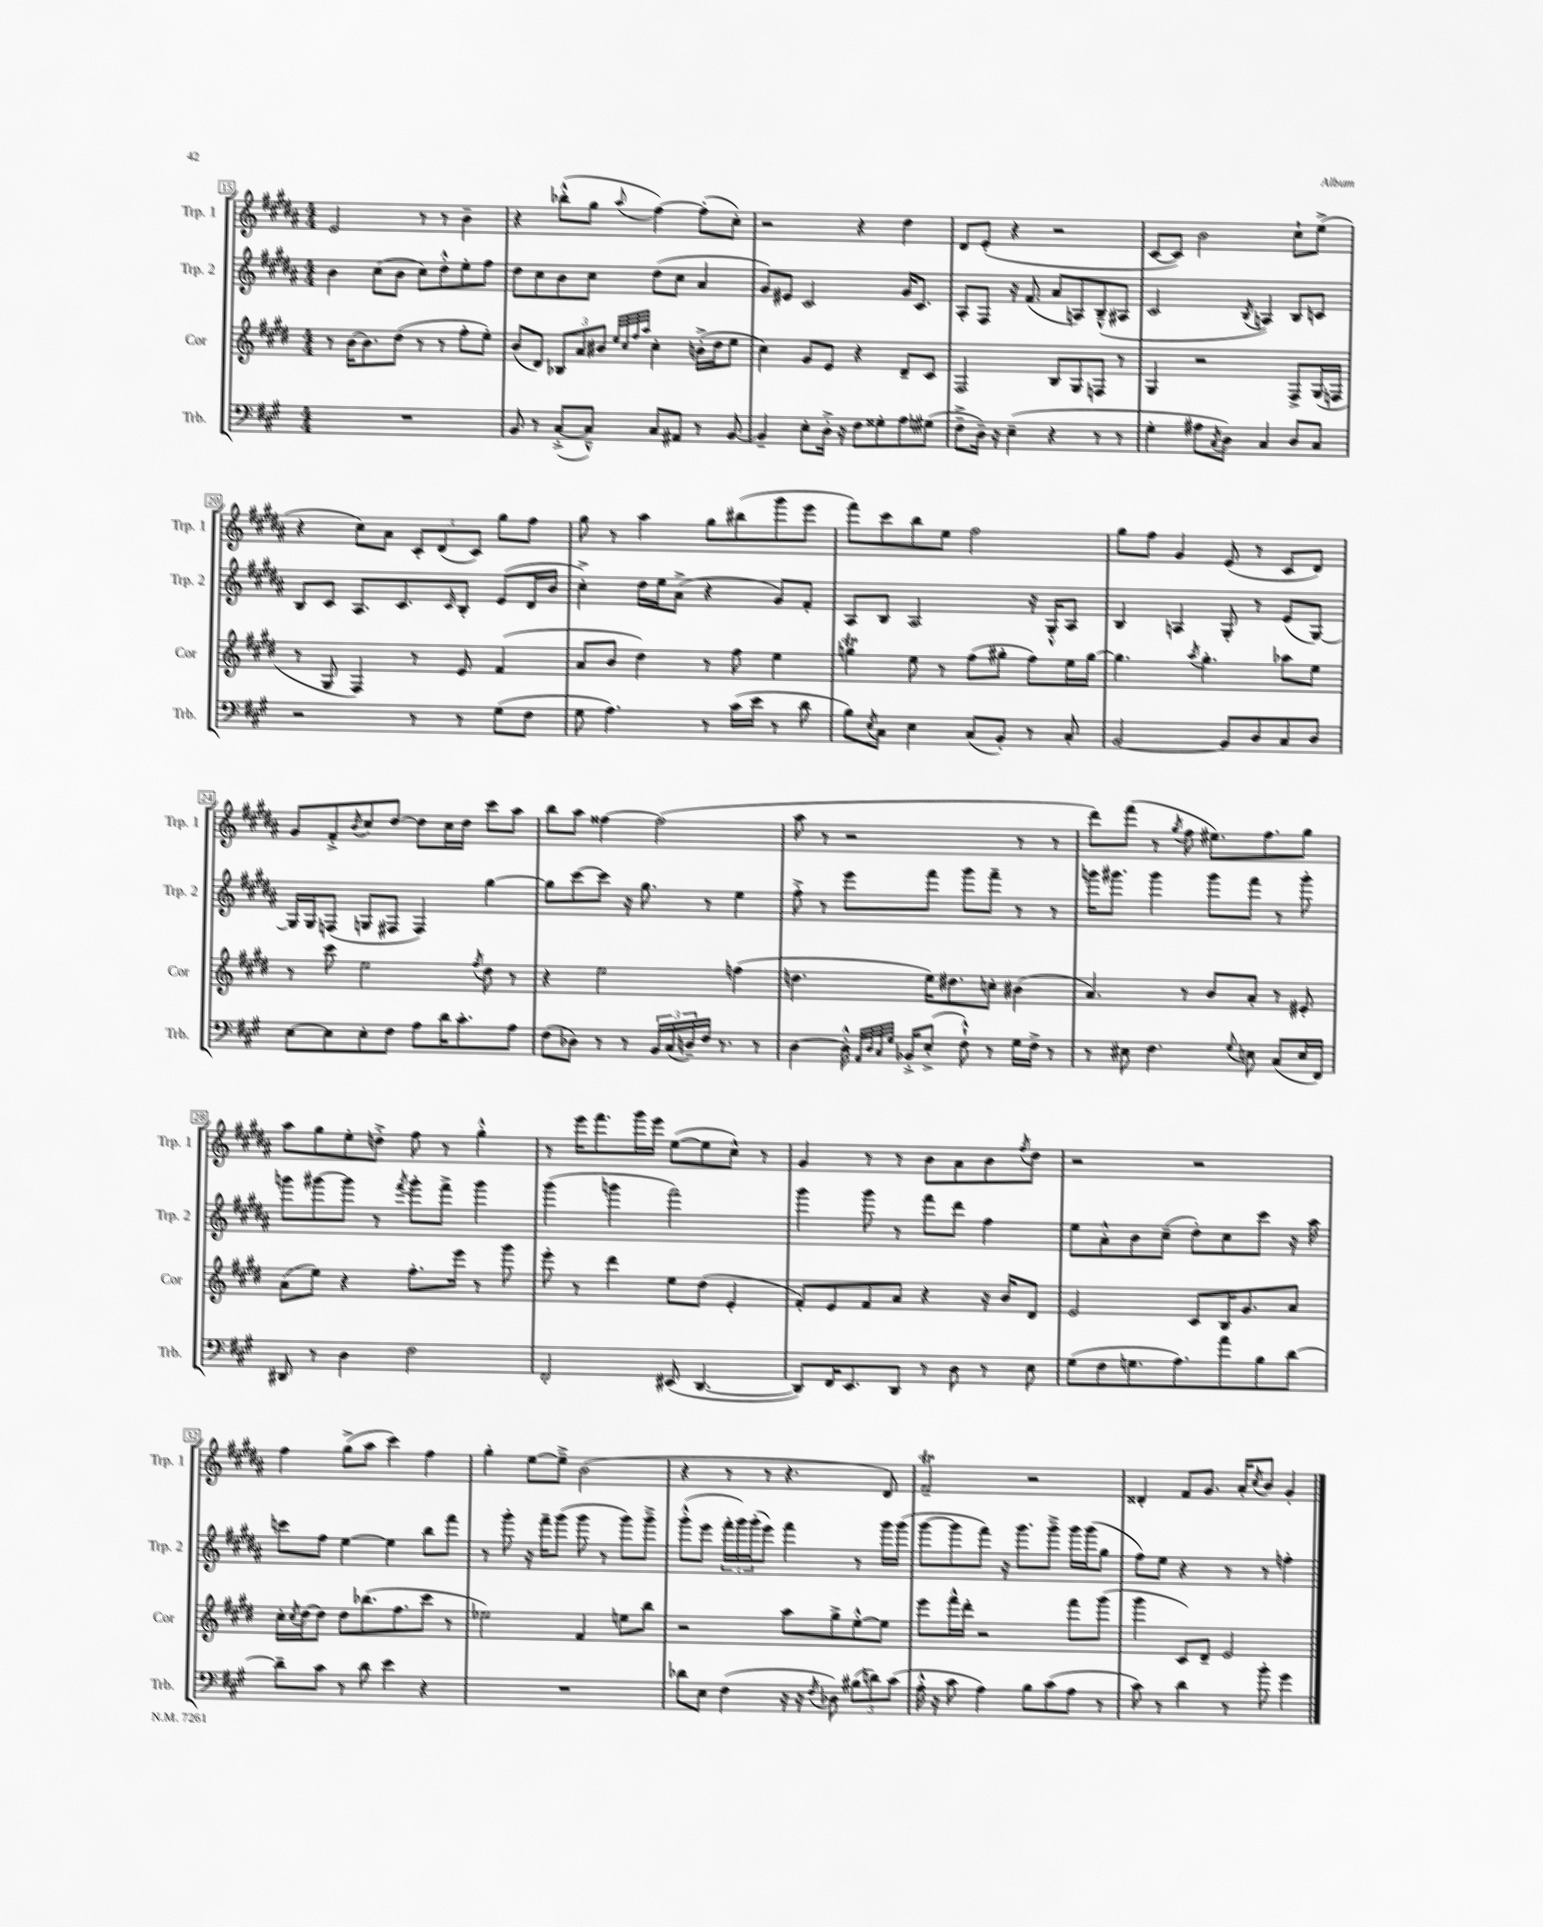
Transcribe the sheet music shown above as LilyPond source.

<<
\new StaffGroup <<
\new Staff = "s0" \with { instrumentName = "Trp. 1" shortInstrumentName = "Trp. 1" } {
    \clef treble \key b \major \numericTimeSignature \time 4/4
    e'2 r8 r8 b'4-- |
    r4 bes''8-.-^( gis''8 \appoggiatura { ais''8 } fis''4~) fis''8-.( cis''8-.) |
    r2 r4 dis''4 |
    dis'8 e'8-.( r4 r2 |
    cis'8~ cis'8) b'2 cis''8-! e''8->( |
    r4 cis''8) ais'8 \tuplet 3/2 { cis'8-. dis'8( cis'8) } gis''8 fis''8 |
    gis''8 r8 ais''4 gis''8 bis''8( gis'''8 e'''8 |
    fis'''8) cis'''8 b''8 e''8 fis''2 |
    gis''8 fis''8 gis'4 e'8( r8 cis'8 dis'8) |
    gis'8 fis'8-.-> \acciaccatura { b'8 } cis''8 dis''8~ dis''8 cis''16 dis''16 cis'''8 ais''8 |
    b''8 ais''8 fisis''4~ fisis''2( |
    ais''8 r8 r2 r8 r8 |
    dis'''8) fis'''8( r8 \acciaccatura { gis''8 } fis''8 eis''8.) fis''8. gis''8 |
    ais''8 gis''8 e''8-. d''8-.-> fis''8 r8 gis''4-.-^ |
    r8 e'''16 fis'''8. gis'''16 e'''16 e''8~( e''8 cis''8-^) r8 |
    gis'4 r8 r8 b'8 ais'8 b'8 \acciaccatura { fis''8 } dis''8 |
    r2 r2 |
    fis''4 gis''8->( ais''8 cis'''4) fis''4 |
    gis''4-. e''8~ e''8---> b'2( |
    r4 r8 r8 r4. dis'8) |
    fis'2--\trill r2 |
    disis'4-. fis'8 gis'8. ais'16-. \acciaccatura { cis''8 } b'8 gis'4-. \bar "|." |
}
\new Staff = "s1" \with { instrumentName = "Trp. 2" shortInstrumentName = "Trp. 2" } {
    \clef treble \key b \major \numericTimeSignature \time 4/4
    b'4 cis''8( b'8 cis''8) dis''8-.-^ e''8-. fis''8 |
    dis''8 cis''8 b'8 cis''8 dis''8( cis''8 ais'4 |
    gis'8) eis'8 cis'2 gis'16 cis'8. |
    ais8-. fis8 r16 fis'8.( ais'8 a8) b8---^( ais8 |
    cis'2 \acciaccatura { b8 } a4) b8 c'8 |
    b8 cis'8 ais8. cis'8. \grace { cis'16 } b8-. e'8( dis'16 b'16 |
    cis''4-.->) dis''16 e''16 ais'8->( r4 gis'8) fis'8-. |
    ais8 b8 ais2 r16 gis16-.-^ ais8 |
    b4 a4 gis8-. r8 e'8( gis8~) |
    gis16 gis16 f8( g8 fis8 fis4) gis''4~ |
    gis''8 cis'''8~ cis'''8 r16 gis''8. r8 e''4 |
    fis''8-.-> r8 e'''8 fis'''8 gis'''8 fis'''8-- r8 r8 |
    g'''16 gis'''8. gis'''4 gis'''8 fis'''8 r8 gis'''8-. |
    g'''8 gis'''8~ gis'''8 r8 \acciaccatura { fis'''8 } gis'''8-. fis'''8-> gis'''4 |
    gis'''4( g'''4 fis'''2) |
    gis'''4 gis'''8 r8 fis'''8 dis'''8 fis''4 |
    e''8 ais'8-.-^ b'8 cis''8--( dis''8-.) cis''8 cis'''8 r16 ais''16 |
    c'''8 fis''8 e''4~ e''4 b''8 fis'''8 |
    r8 gis'''8-. r16 fis'''16-- gis'''8( gis'''8 r8 gis'''8) gis'''8---> |
    gis'''8-.-^( e'''8 \tuplet 3/2 { fis'''16-. gis'''16) gis'''16-.( } e'''8) fis'''4 r8 gis'''16 gis'''16( |
    gis'''8~ gis'''8 fis'''8) r16 gis'''8. gis'''8---> gis'''16 gis'''16( gis''8 |
    fis''8) e''8 r4 r8 r8 f''4-. \bar "|." |
}
\new Staff = "s2" \with { instrumentName = "Cor" shortInstrumentName = "Cor" } {
    \clef treble \key e \major \numericTimeSignature \time 4/4
    r8 b'16~ b'8. dis''8( r8 r8 fis''8-. e''8-.) |
    b'8( dis'8) \tuplet 3/2 { bes8 a'8 bis'8 } \grace { e''32 cis''32 fis''32 a''32 } cis''4-. b'16-.->( dis''16 e''8 |
    cis''4) gis'8 e'8 r4 dis'8-- cis'8 |
    fis2 b8 gis8 f8 r8 |
    gis4 r2 fis8-> gis16( f16 |
    r8 gis8 fis4) r8 e'8 fis'4( |
    a'8 b'8 dis''4) r8 fis''8 e''4 |
    g''4\trill e''8 r8 fis''8( gis''8-. fis''8) e''16 gis''16~ |
    gis''4. \acciaccatura { a''8 } gis''4.-. aes''8 e''8 |
    r8 cis'''8 e''2 \acciaccatura { fis''8 } dis''8 r8 |
    r4 e''2 f''4( |
    d''4. e''16) dis''8. c''8-. bis'4( |
    a'4.) r8 b'8 a'8-. r8 eis'8-. |
    a'8( e''8) r4 fis''8.-. e'''16 r8 gis'''8 |
    e'''8-. r8 dis'''4 e''8 dis''8( e'4-. |
    fis'8-.) e'8 fis'8 a'8 r4 r16 b'16 dis'8 |
    e'2 cis'8 b16 gis'8. a'8 |
    cis''16-. \acciaccatura { cis''8 } dis''16~ dis''8 dis''8 bes''8.( fis''8. cis'''8 r8 |
    ees''2) fis'4 e''8 b''8 |
    r2 a''8 gis''8-> e''8~-.-^ e''8 |
    e'''8 fis'''16-^ dis'''16-. r2 fis'''8 gis'''8( |
    gis'''4 cis'8) dis'8-- e'2 \bar "|." |
}
\new Staff = "s3" \with { instrumentName = "Trb." shortInstrumentName = "Trb." } {
    \clef bass \key a \major \numericTimeSignature \time 4/4
    R1 |
    b,8 r8 cis8~-.->( cis8---^) cis8 ais,8 r8 b,8~ |
    b,4-- e8-. d16-.-> r16 fis8 gisis8-. a8 gis8( |
    fis8---> d16--) r16 e4--( r4 r8 r8 |
    gis4-. ais8 \acciaccatura { cis8 } d8) cis4 d8 cis8 |
    r2 r8 r8 gis8( fis8 |
    gis8 a4.) r8 cis'16( e'16 r8 d'8 |
    b8) \acciaccatura { e8 } cis8 e4 cis8( b,8-.) r8 cis8-. |
    b,2~ b,8 d8 cis8 d8 |
    e8~ e8 e8-. fis8 a8 d'16 cis'8.-. a8 |
    fis8( des8) r8 r8 \tuplet 3/2 { b,16 cis16( d16--) } fis16 r8. r8 |
    d4~ d16-.-^ \grace { a,32 d32 cis32 gis32 } bes,16-.-> e8-.->( fis8-!-^) r8 gis16 fis16-> r8 |
    r8 eis8 fis4. \appoggiatura { gis8 } e8 cis8( e16 fis,16) |
    dis,8 r8 d4 fis2 |
    fis,2-. eis,8( d,4.~ |
    d,8) fis,16 e,8. d,8 r8 d8 r8 e8 |
    gis8( fis8 g8. a8.) a'8 b8 d'8~ |
    d'8-- cis'8 r8 d'8 e'4 r4 |
    R1 |
    des'8 e8 fis4( r16 r16 \acciaccatura { fis8 } des8) \tuplet 3/2 { bis8( d'8) cis'8( } |
    a16-.-^ r16 cis'8 a4) b8 cis'8( a8 r8 |
    cis'8) r8 d'4 r8 b'8-. gis'4 \bar "|." |
}
>>
>>
\layout { \context { \Score currentBarNumber = #15 \override BarNumber.stencil = #(make-stencil-boxer 0.1 0.3 ly:text-interface::print) } }
